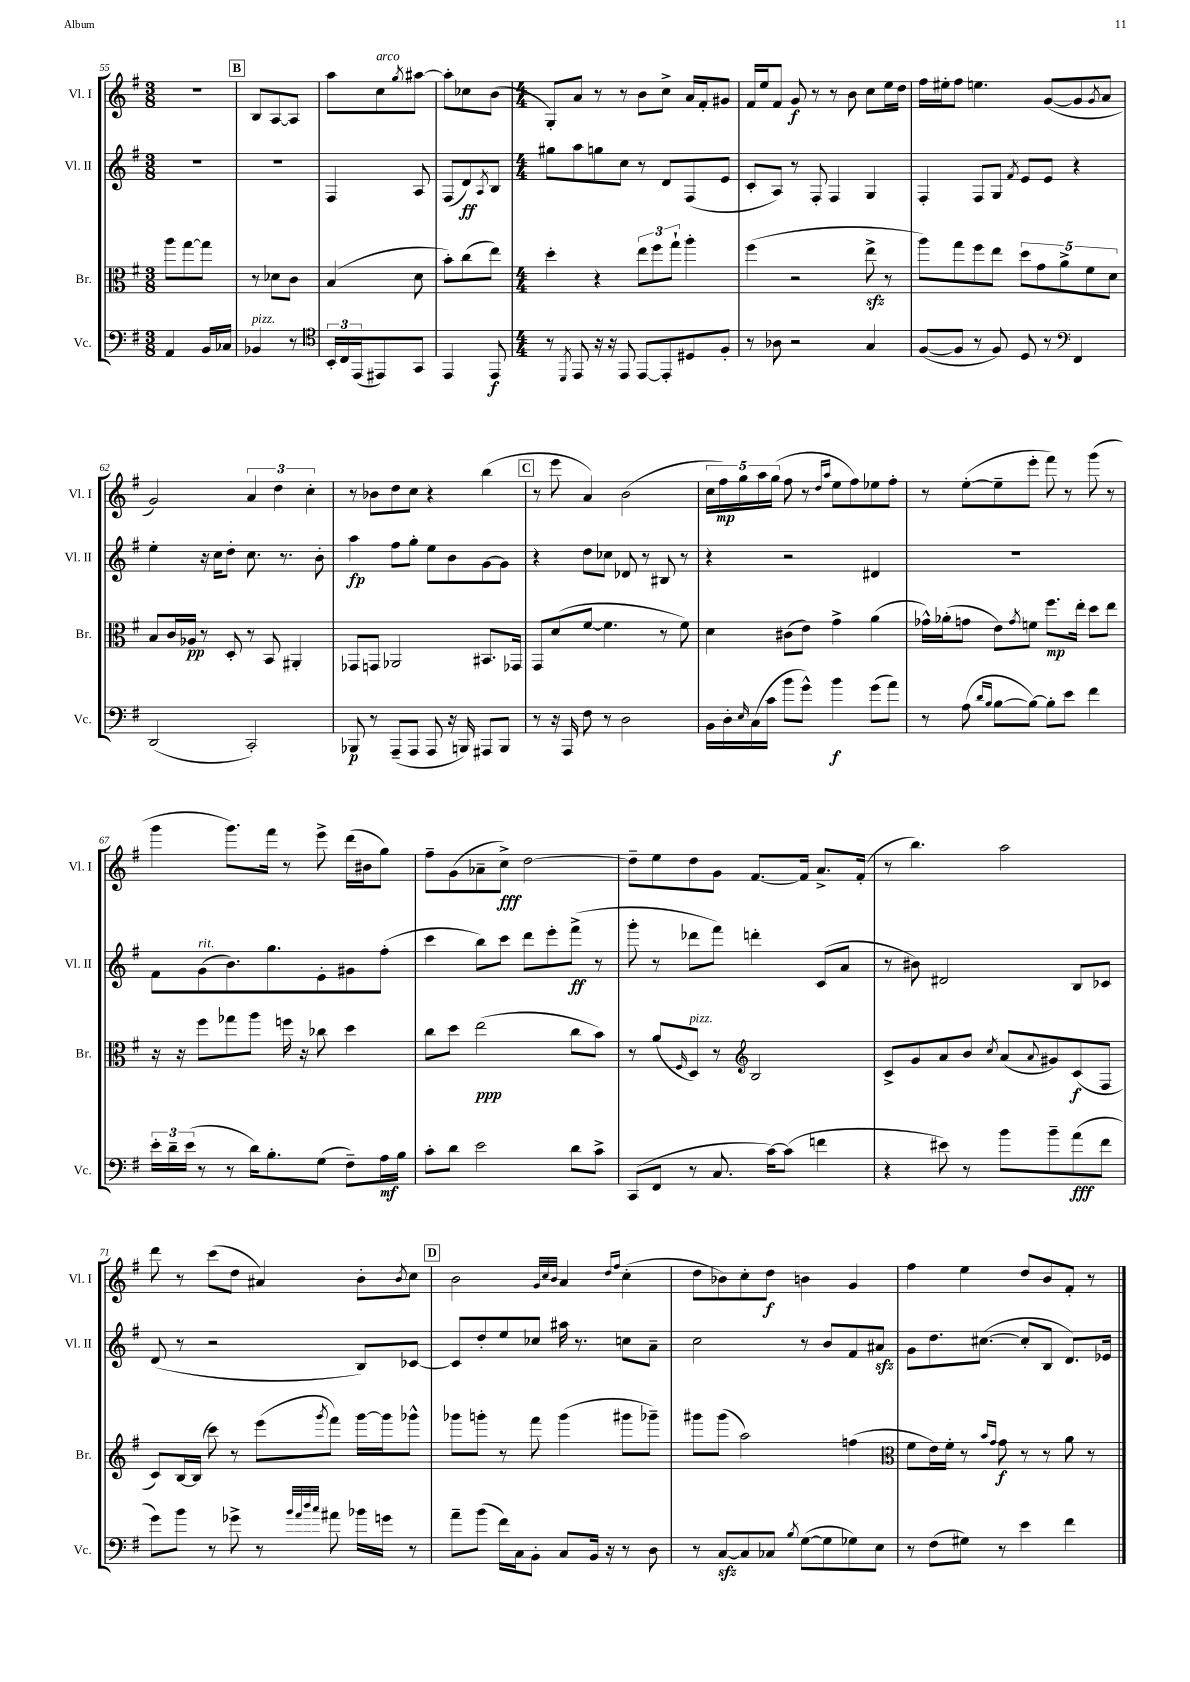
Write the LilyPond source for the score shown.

<<
\new StaffGroup <<
\new Staff = "s0" \with { instrumentName = "Vl. I" shortInstrumentName = "Vl. I" } {
    \clef treble \key g \major \numericTimeSignature \time 3/8
    R4. |
    \mark \markup { \box "B" } b8 a8~ a8 |
    a''8 c''8^\markup { \italic "arco" } \acciaccatura { g''8 } ais''8~ |
    ais''8-. ces''8 b'8( |
    \numericTimeSignature \time 4/4 g8-.) a'8 r8 r8 b'8 c''8-> a'16 fis'16-. gis'8 |
    fis'16 e''16 fis'8 g'8\f r8 r8 b'8 c''8 e''16 d''16 |
    fis''16 eis''16-. fis''8 e''4. g'8~( g'8 \acciaccatura { g'8 } a'8 |
    g'2) \tuplet 3/2 { a'4 d''4 c''4-. } |
    r8 bes'8 d''8 c''8 r4 b''4( |
    \mark \markup { \box "C" } r8 e'''8 a'4) b'2( |
    \tuplet 5/4 { c''16 fis''16\mp) g''16 a''16 g''16( } fis''8 r8 \grace { d''16 a''16 } e''8 fis''8) ees''8 fis''8-. |
    r8 e''8~-.( e''8-- e'''8-. fis'''8) r8 g'''8( r8 |
    g'''4 g'''8.) fis'''16 r8 e'''8-> d'''16( bis'16 g''8) |
    fis''8-- g'8( aes'8-- c''8->\fff) d''2~ |
    d''8-- e''8 d''8 g'8 fis'8.~ fis'16 a'8.-> fis'16-.( |
    r8 b''4.) a''2 |
    d'''8 r8 c'''8( d''8 ais'4) b'8-. \acciaccatura { b'8 } c''8 |
    \mark \markup { \box "D" } b'2 \grace { g'32 c''32 b'32 } a'4 \grace { d''16 fis''16 } c''4-.( |
    d''8 bes'8) c''8-. d''8\f b'4 g'4 |
    fis''4 e''4 d''8 b'8 fis'8-. r8 \bar "|." |
}
\new Staff = "s1" \with { instrumentName = "Vl. II" shortInstrumentName = "Vl. II" } {
    \clef treble \key g \major \numericTimeSignature \time 3/8
    R4. |
    \mark \markup { \box "B" } R4. |
    fis4 a8 |
    fis8( d'8\ff) \acciaccatura { a8 } b8 |
    \numericTimeSignature \time 4/4 gis''8 a''8 g''8 c''8 r8 d'8 fis8( e'8 |
    c'8-. a8) r8 fis8-. fis4 g4 |
    fis4-. fis8 g8 \acciaccatura { fis'8 } e'8 e'8 r4 |
    e''4-. r16 c''16 d''8-. c''8. r8. b'8-. |
    a''4\fp fis''8 g''8-. e''8 b'8 g'8~ g'8 |
    \mark \markup { \box "C" } r4 d''8 ces''8 des'8 r8 bis8 r8 |
    r4 r2 dis'4 |
    R1 |
    fis'8 g'8^\markup { \italic "rit." }( b'8.) g''8. e'8-. gis'8 fis''8-.( |
    c'''4 b''8) c'''8 d'''8 e'''8-. fis'''8->\ff( r8 |
    g'''8-. r8 des'''8 fis'''8) d'''4-. c'8( a'8 |
    r8 bis'8) dis'2 b8 ces'8 |
    d'8( r8 r2 b8) ces'8~ |
    \mark \markup { \box "D" } ces'8 d''8-. e''8 ces''8 ais''16 r8. c''8 a'8-- |
    c''2 r8 b'8 fis'8 ais'8\sfz |
    g'8 d''8. cis''8.~( cis''8-. b8 d'8.) ees'16 \bar "|." |
}
\new Staff = "s2" \with { instrumentName = "Br." shortInstrumentName = "Br." } {
    \clef alto \key g \major \numericTimeSignature \time 3/8
    a''8 g''8~ g''8 |
    \mark \markup { \box "B" } r8 des'8 c'8 |
    b4( d'8 |
    b'8-.) c''8( e''8) |
    \numericTimeSignature \time 4/4 d''4-. r4 \tuplet 3/2 { e''8 fis''8 g''8-! } a''4-. |
    fis''4( r2 e''8->\sfz r8 |
    a''8) g''8 fis''8 e''8 \tuplet 5/4 { d''8 g'8 a'8-> fis'8 d'8 } |
    b8 c'16 aes16\pp r8 d8-. r8 b,8 ais,4-. |
    ges,8 g,8 aes,2 bis,8. ges,16 |
    \mark \markup { \box "C" } g,8 d'8( fis'8~ fis'4. r8 fis'8) |
    d'4 cis'8( e'8) g'4-> a'4( |
    ges'16-^) aes'16-.( g'8 e'8) \acciaccatura { g'8 } f'8 fis''8.\mp e''16-. d''8 e''8 |
    r16 r16 fis''8 ges''8 a''8 f''16 r16 ces''8 d''4 |
    c''8 d''8 e''2\ppp( c''8 b'8) |
    r8 a'8( \grace { fis16 } d8^\markup { \italic "pizz." }) r8 \clef treble b2 |
    c'8-> g'8 a'8 b'8 \acciaccatura { c''8 } a'8( \appoggiatura { a'8 } gis'8) c'8\f( fis8 |
    c'8) b16~ b16( c'''8) r8 e'''8( \acciaccatura { g'''8 } fis'''8) g'''16~ g'''16 ges'''8-^ |
    \mark \markup { \box "D" } ges'''8 g'''8-. r8 fis'''8 g'''4( gis'''8 ges'''8--) |
    gis'''8 gis'''8( a''2) f''4( |
    \clef alto fis'8 e'16) fis'16-. r8 \grace { b'16 g'16 } g'8\f r8 r8 a'8 r8 \bar "|." |
}
\new Staff = "s3" \with { instrumentName = "Vc." shortInstrumentName = "Vc." } {
    \clef bass \key g \major \numericTimeSignature \time 3/8
    a,4 b,16 ces16 |
    \mark \markup { \box "B" } bes,4^\markup { \italic "pizz." } r8 |
    \clef tenor \tuplet 3/2 { b,16-. c16 e,16( } eis,8) g,8 |
    e,4 e,8\f |
    \numericTimeSignature \time 4/4 r8 \acciaccatura { d,8 } e,8 r16 r16 e,8 e,8~ e,8-. dis8 fis8-. |
    r8 aes8 r2 g4 |
    fis8~( fis8 r8 fis8) d8 r8 \clef bass fis,4 |
    d,2( c,2-.) |
    bes,,8\p r8 a,,8--( a,,8 a,,8 r16 b,,16) ais,,8 b,,8 |
    \mark \markup { \box "C" } r8 r16 a,,16 fis8 r8 d2 |
    b,16 d16-. \grace { e16 } c16( c'16 b'8 g'8-^) b'4\f g'8( a'8) |
    r8 a8( \grace { d'16 b16 } b8~ b8~) b8-. e'8 fis'4 |
    \tuplet 3/2 { e'16-. d'16-- e'16( } r8 r8 d'16) b8.-. g8( fis8--) a16\mf b16 |
    c'8-. d'8 e'2 d'8 c'8-> |
    c,8( fis,8 r8 c8. c'16~) c'8( f'4 |
    r4 eis'8) r8 b'8 b'8-- a'8\fff( fis'8 |
    g'8) b'8 r8 ges'8-> r8 \grace { b'32 a'32 d''32 c''32 } ais'8 bes'16 g'16 r8 |
    \mark \markup { \box "D" } a'8-- b'8( fis'16) c16 b,8-. c8 b,16 r16 r8 d8 |
    r8 c8~\sfz c8 ces8 \acciaccatura { b8 } g8~( g8 ges8) e8 |
    r8 fis8( gis8) r8 e'4 fis'4 \bar "|." |
}
>>
>>
\layout { \context { \Score currentBarNumber = #55 } }
